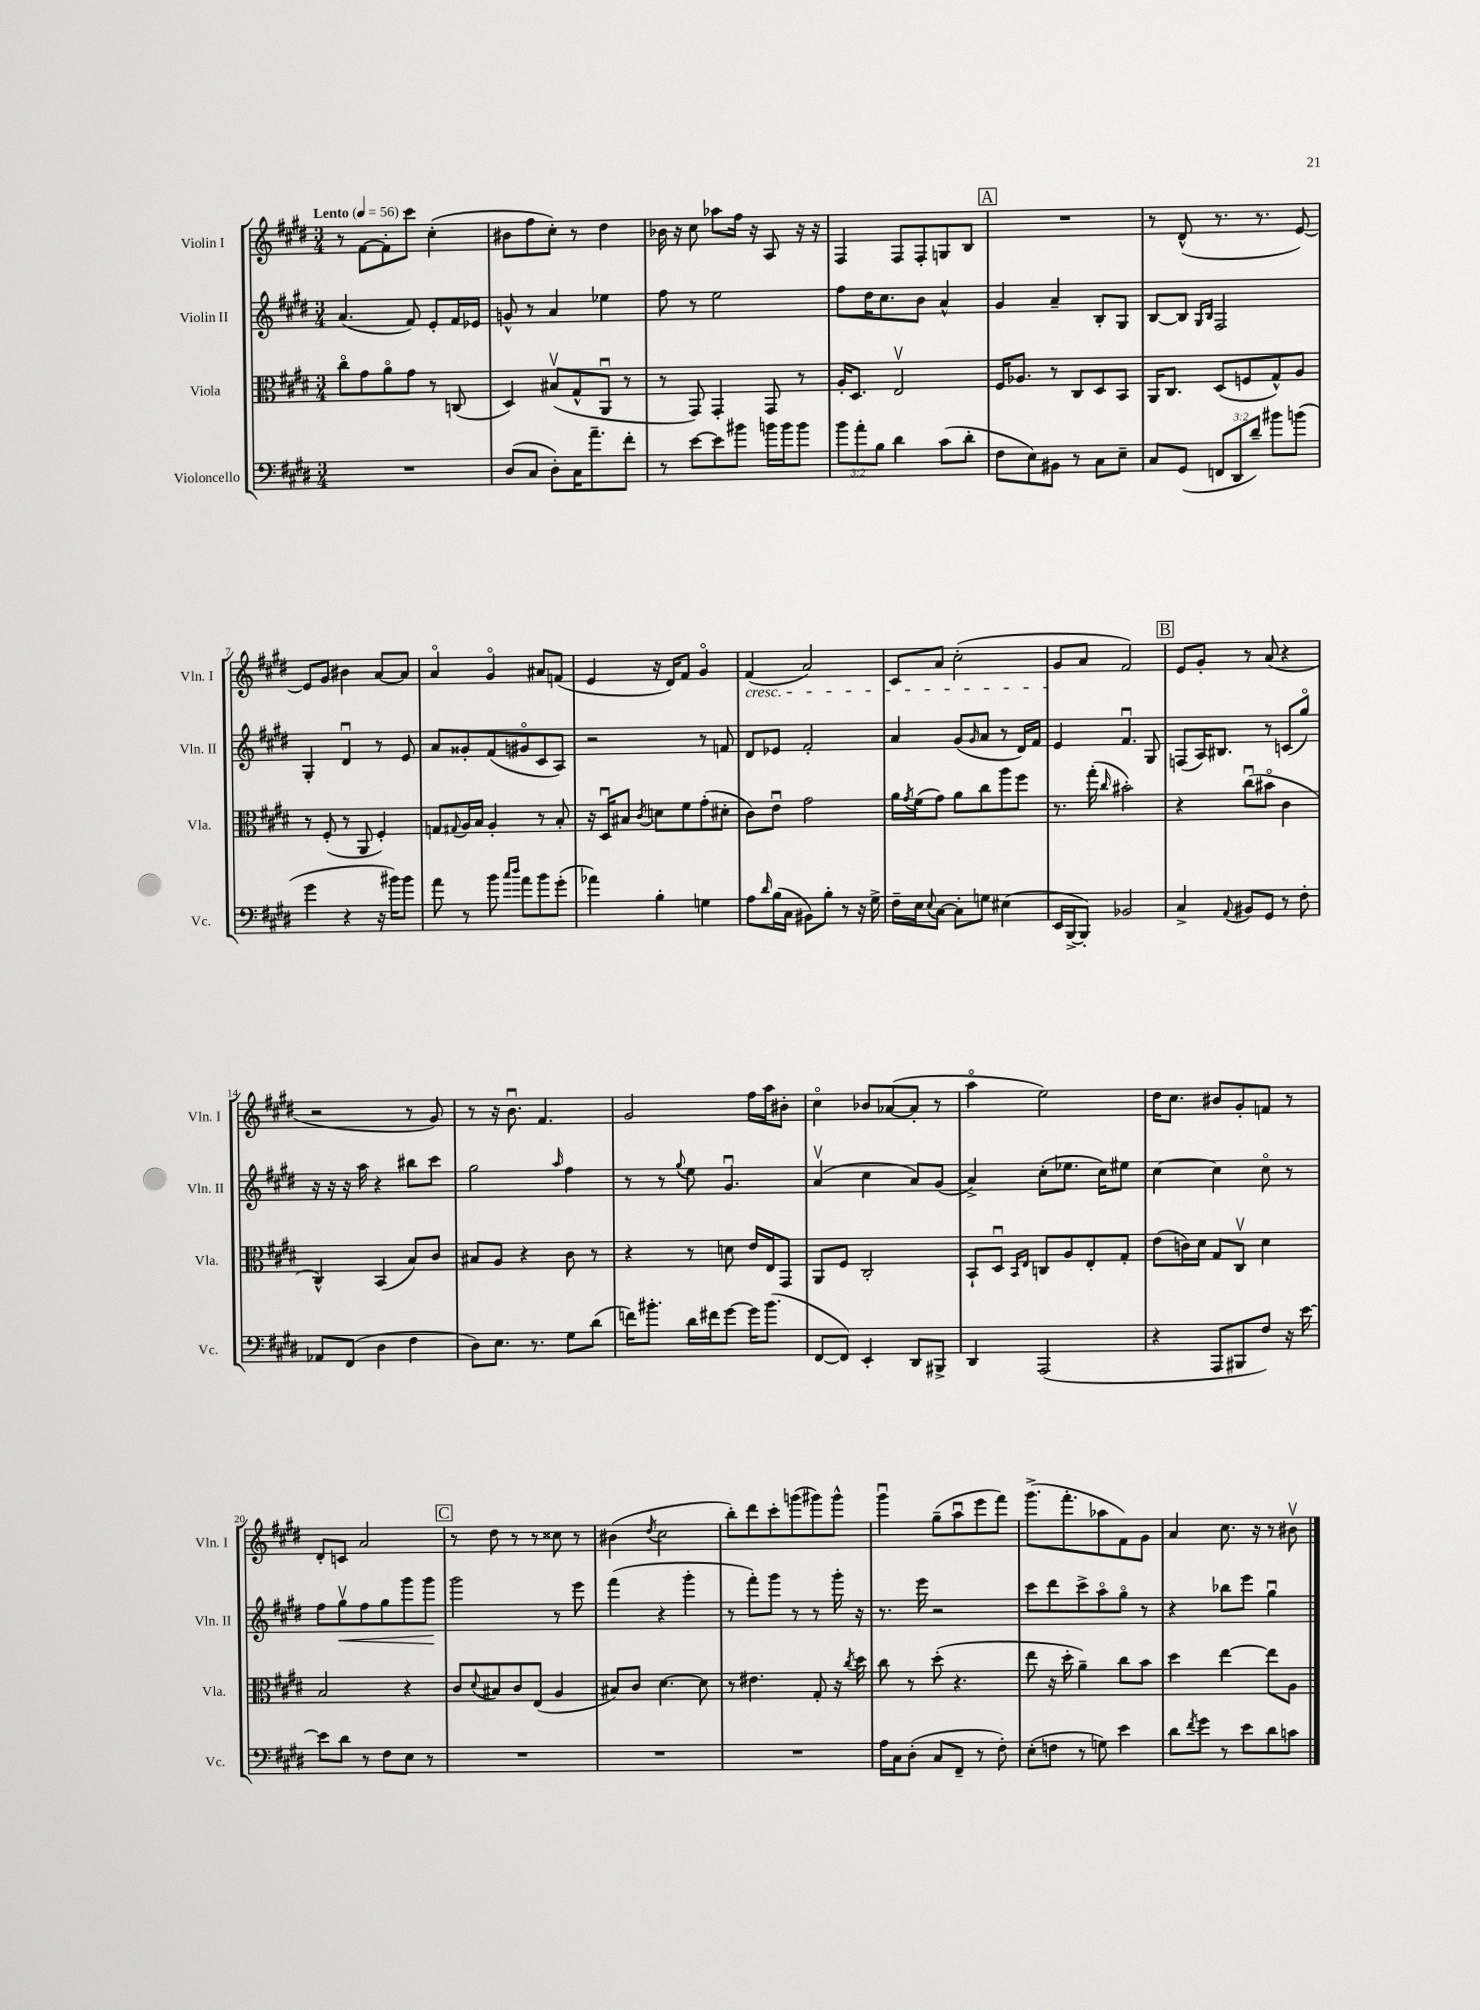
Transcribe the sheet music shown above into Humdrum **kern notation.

**kern	**kern	**kern	**kern
*staff4	*staff3	*staff2	*staff1
*clefF4	*clefC3	*clefG2	*clefG2
*k[f#c#g#d#]	*k[f#c#g#d#]	*k[f#c#g#d#]	*k[f#c#g#d#]
*M3/4	*M3/4	*M3/4	*M3/4
*MM56	*MM56	*MM56	*MM56
2.r	8cc#o	(4.a	8r
.	8g#	.	[8f#
.	8ao	.	8f#']
.	8g#	8f#)	8ccc#
.	8r	8e'	(4cc#'
.	(8C	16f#	.
.	.	16e-	.
=	=	=	=
(8D#	4D#)	8g^^	8b#
8C#	.	8r	8ff#
8D#')	(8B#v	4a	8cc#')
16C#	8G#^^	.	8r
8.a~	.	.	.
.	8AAu	4ee-	4dd#
8f#'	8r	.	.
=	=	=	=
8r	8r	8ff#	16b-
.	.	.	16r
[8e	8GG#)	8r	8cc#
8e]	4GG#'	2ee	8aa-
8b#	.	.	16ff#
.	.	.	16r
16b	8GG#	.	8A
16b	.	.	.
8b	8r	.	16r
.	.	.	16r
=	=	=	=
12b	16A'	8ff#	4F#
.	8.D#	.	.
12a'	.	.	.
.	.	16dd#	.
12B	.	.	.
.	.	8.cc#	.
4d#	2Ev	.	8F#
.	.	8b	8F#'
(8c#	.	4a^^	8G
8d#'	.	.	8B
=	=	=	=
8F#	16F#	4g#	2.r
.	8.A-	.	.
8E)	.	.	.
8BB#	8r	4a~	.
8r	8C#	.	.
8C#	8D#	8B'	.
8E~	8BB	8G#	.
=	=	=	=
8C#	16AA	[8B	8r
.	8.C#	.	.
(8GG#	.	8B]	(8d#^^
.	.	16qqG#	.
.	.	16qqB	.
12FF	(8D#	2F#	8.r
12DD#	.	.	.
.	8F	.	.
12d#~)	.	.	.
.	.	.	8.r
8b#	8G#^^)	.	.
(8b	8A	.	[8e)
=	=	=	=
4g#	8r	4G#'	8e]
.	(8F#'	.	8g#
4r	8r	4d#u	4b#
.	8AA	.	.
16r	4F#')	8r	[8a
16b#)	.	.	.
8b#	.	8e	8a]
=	=	=	=
8a	8G	8a	4ao
.	8qqG#	.	.
8r	16A	8g##'	.
.	16B	.	.
8b	4A'	(8f#	4g#o
16qqcc#	.	.	.
16qqdd#	.	.	.
8a	.	8g#o	.
8b	8r	8c#	8a#
(8g#'	8B'	8A)	(8f
=	=	=	=
4a-)	16r	2r	4e
.	16D#u	.	.
.	8B#	.	.
.	8qc#	.	.
4B'	8d	.	16r
.	.	.	16d#)
.	8f#	.	8f#
4G	(8g#'	8r	4g#o
.	8d#'	8f	.
=	=	=	=
8A	8c#)	8d#	(4f#
16qqd#	.	.	.
(16B	8eu	8e-	.
16C#	.	.	.
8BB#)	2g#	2f#'	2a)
8B'	.	.	.
8r	.	.	.
16r	.	.	.
16G#^	.	.	.
=	=	=	=
16F#~	16a	4a	8c#
.	8qg#	.	.
16E	(16f#	.	.
8qqE	.	.	.
[8C#	8g#)	.	8a
8C#']	8a	(8g#	(2cc#'
.	.	16qqg#	.
8G	8cc#	8a	.
(4E#	8aa	8r	.
.	8ff#	16d#)	.
.	.	16f#	.
=	=	=	=
16EE	8.r	4e	8g#
[16BBB^	.	.	.
8BBB'])	.	.	8a
.	(16gg#'	.	.
.	16qqcc#	.	.
2BB-	2b#')	4.f#u	2f#)
.	.	8G#	.
=	=	=	=
4C#^	4r	(8F	8e
.	.	16A)	8g#'
.	.	8.B#	.
8qqAA	.	.	.
8BB#	(8cc#u	.	8r
8GG#	8b#o	8r	(8a
8r	4c#	(8c	4r
8F#'	.	8gg#o)	.
=	=	=	=
8AA-	4C#^^)	16r	2r
.	.	16r	.
(8FF#	.	16r	.
.	.	16aa	.
4D#	(4BB	4r	.
4F#	8B)	8bb#	8r
.	8c#	8ccc#	8g#)
=	=	=	=
8D#)	8B#	2gg#	8r
8.E	8A	.	16r
.	.	.	8.bu
.	4r	.	.
8.r	.	.	.
.	.	.	4.f#
.	.	16qqaa	.
8G#	8c#	4ff#	.
(8d#	8r	.	.
=	=	=	=
16f)	4r	8r	2g#
8.b#'	.	.	.
.	.	8r	.
.	.	8qqgg#	.
16d#	8r	8ee	.
16f#	.	.	.
[8g#	8d	4.g#u	.
16g#]	16e	.	16ff#
(8.b#	16E	.	16aa
.	8GG#	.	8b#'
=	=	=	=
[8FF#	8AA	(4av	4cc#o
8FF#])	8F#	.	.
4EE'	2C#'	4cc#	8b-
.	.	.	([8a-
8DD#	.	8a)	8a-']
8BBB#^	.	(8g#	8r
=	=	=	=
4DD#	8BB`	4a^)	4aao
.	8D#u	.	.
.	16qqBB	.	.
.	16qqE	.	.
(2AAA	8C	(8cc#'	2ee)
.	8A	8.ee-	.
.	8E'	.	.
.	.	16cc#)	.
.	8G#'	8ee#	.
=	=	=	=
4r	(8e	[4cc#	16dd#
.	.	.	8.cc#
.	16c)	.	.
.	16d#	.	.
8AAA	8G#	4cc#]	8b#
8BBB#	8C#v	.	8g#'
8F#)	4d#	8cc#o	8f
16r	.	8r	8r
[16e	.	.	.
=	=	=	=
8e]	2B	8ff#	8d#'
8d#	.	8gg#v	8c
8r	.	8ff#	2a
8F#	.	8gg#	.
8E	4r	8ggg#	.
8r	.	8ggg#	.
=	=	=	=
2.r	8c#	2ggg#	8r
.	8qqd#	.	.
.	8B#	.	8dd#
.	8c#	.	8r
.	(8E	.	8r
.	4A	8r	8cc##
.	.	8eee	8r
=	=	=	=
2.r	8B#)	(4fff#	(4b#
.	8c#	.	.
.	.	.	8qdd#
.	[4.d#	4r	2cc#
.	.	4ggg#'	.
.	8d#]	.	.
=	=	=	=
2.r	8r	8r	8bb')
.	4.e#	8fff#')	8ddd#
.	.	8ggg#	8ccc#'
.	.	8r	(8ggg
.	8G#'	8r	8ggg#)
.	16r	16ggg#'	8ggg#^^
.	8qcc#	.	.
.	16dd#	16r	.
=	=	=	=
16A	8cc#	8.r	4ggg#u
16C#	.	.	.
(8D#'	8r	.	.
.	.	16eee	.
8C#	(8dd#'	2r	(8gg#~
8FF#~	4.r	.	8aau
8r	.	.	8eee
8F#')	.	.	8fff#)
=	=	=	=
(8E'	8ee	8ccc#	(8.ggg#^
8F	16r	8ddd#	.
.	16dd#'	.	8.fff#'
8r	4a~)	8ccc#^	.
8G)	.	8aao	8aa-
4e	8cc#	8gg#o	8f#)
.	8b	8r	8g#
=	=	=	=
8d#	4dd#	4r	4a
8qf#	.	.	.
8g#	.	.	.
8r	[4ee	8bb-	8.cc#
8e	.	8eee	.
.	.	.	16r
8d#	8ee]	4gg#u	8r
8c	8A	.	8b#v
==	==	==	==
*-	*-	*-	*-
